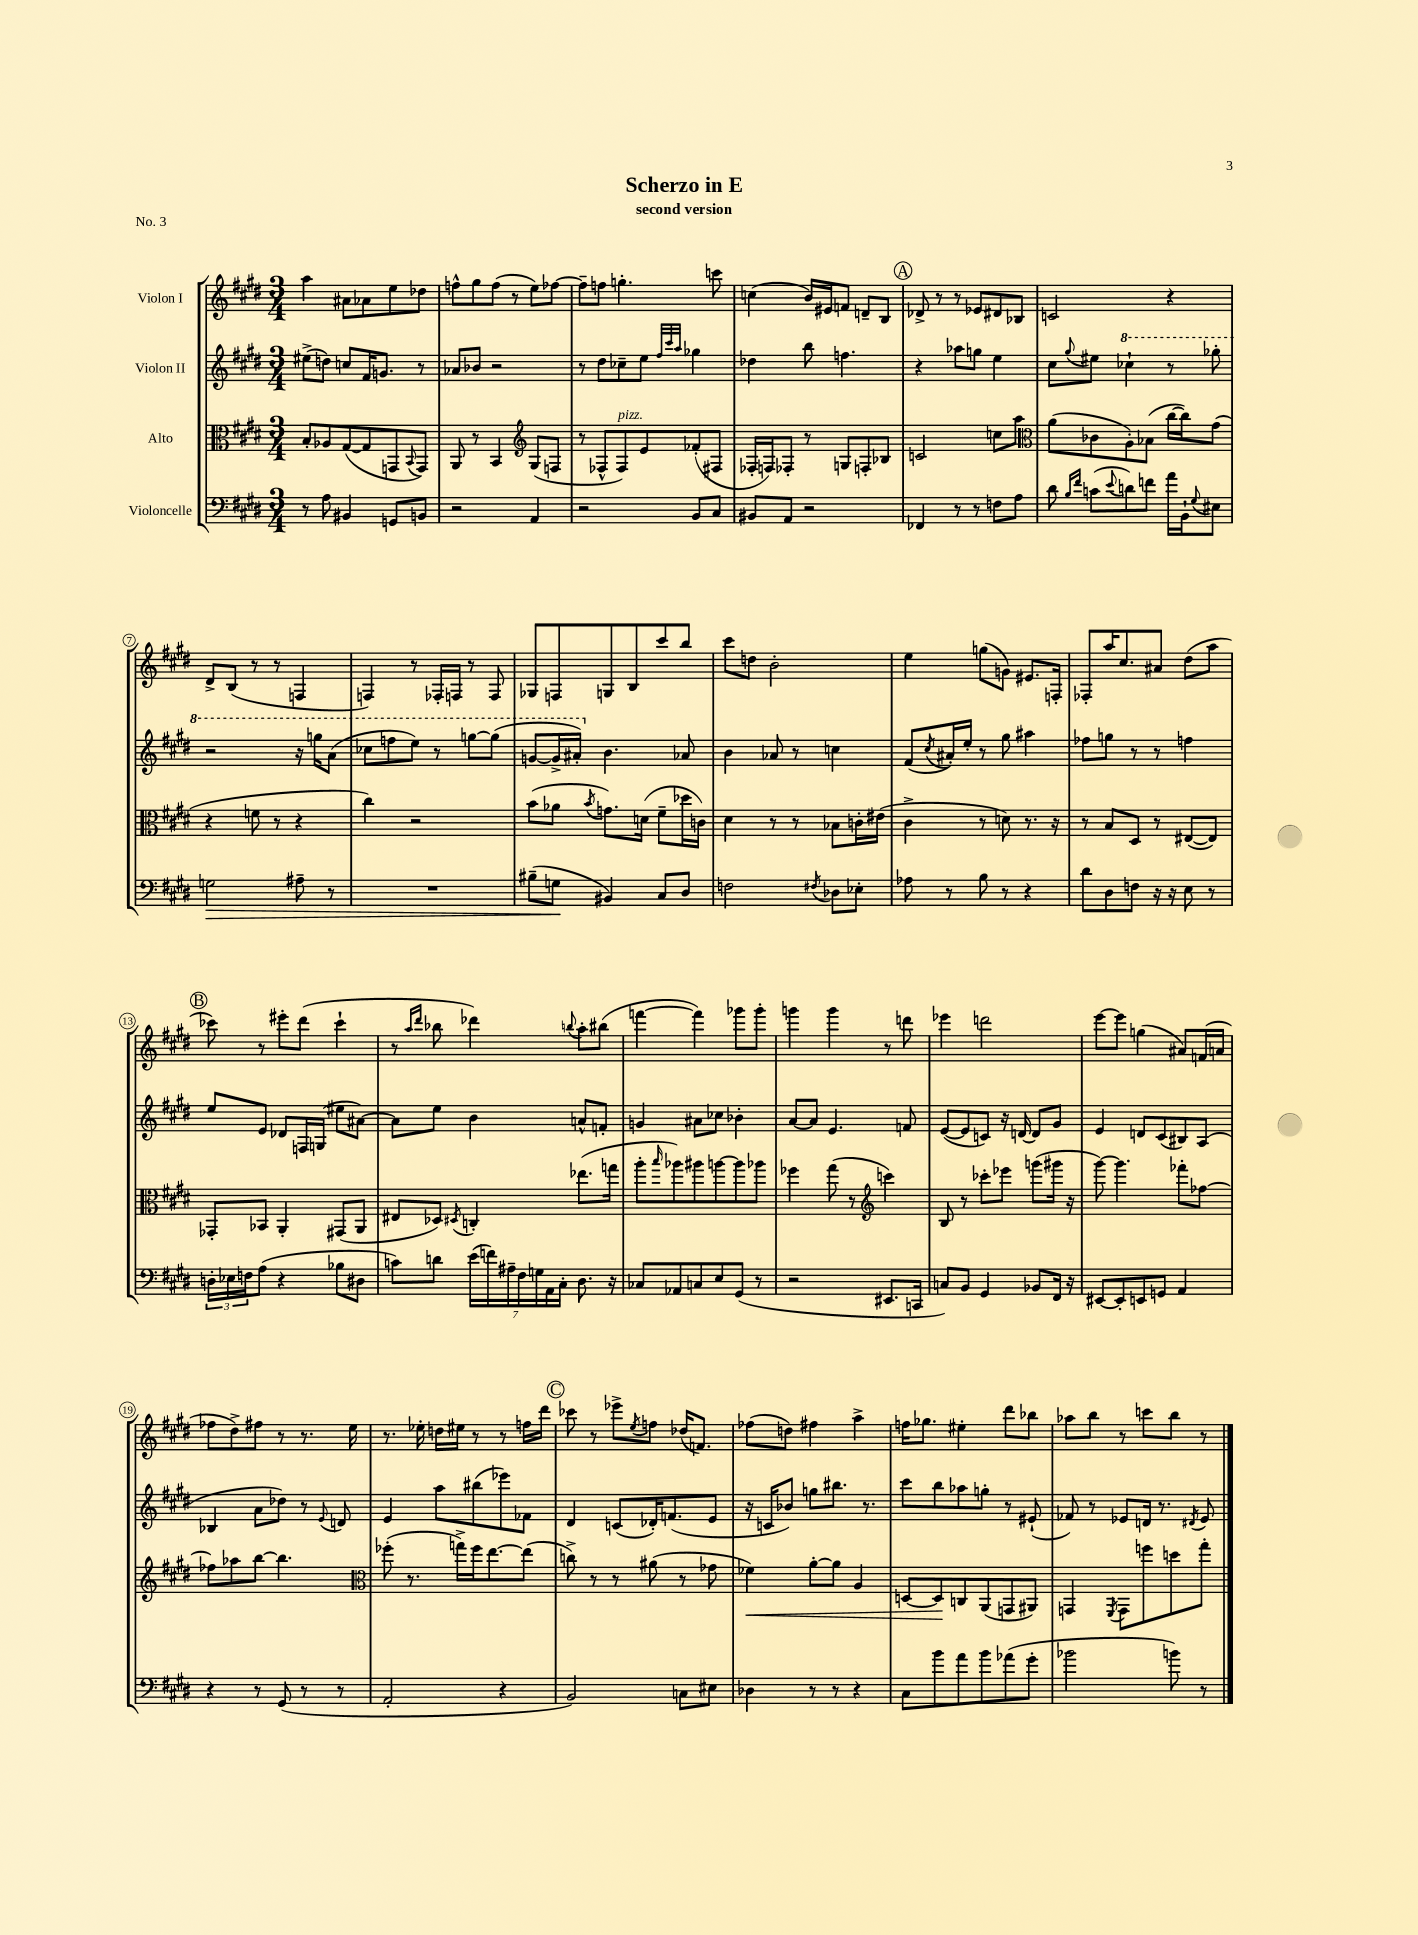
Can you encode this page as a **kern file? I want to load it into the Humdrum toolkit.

**kern	**dynam	**kern	**dynam	**kern	**kern
*part4	*part4	*part3	*part3	*part2	*part1
*staff4	*staff4	*staff3	*staff3	*staff2	*staff1
*I"Violoncelle	*	*I"Alto	*	*I"Violon II	*I"Violon I
*clefF4	*	*clefC3	*	*clefG2	*clefG2
*k[f#c#g#d#]	*	*k[f#c#g#d#]	*	*k[f#c#g#d#]	*k[f#c#g#d#]
*M3/4	*	*M3/4	*	*M3/4	*M3/4
=1	=1	=1	=1	=1	=1
8r	.	8B'/L	.	(8ee#X^\L	4aa\
8A\	.	8A-X/	.	8ddn\J)	.
4BB#X/	.	([8G#/	.	8ccn/L	8a#X\L
.	.	8G#/]	.	16f#/K	8a-X\
.	.	.	.	8.gn/J	.
8GGn/L	.	8GGn/	.	.	8ee\
.	.	8qqBB/	.	.	.
8BBn/J	.	8GG/J)	.	8r	8dd-X\J
=2	=2	=2	=2	=2	=2
2r	.	8AA/	.	8a-X/L	8ffn^^\L
.	.	8r	.	8b-X/J	8gg#\
.	.	4BB/	.	2r	(8ff\J
.	.	.	.	.	8r
*	*	*clefG2	*	*	*
4AA/	.	(8G#/L	.	.	8ee\L)
.	.	8Fn/J	.	.	[8ff-X\J
=3	=3	=3	=3	=3	=3
2r	.	8r	.	8r	8ff-~\L]
.	.	8F-X^^/L	.	8dd#\L	8ffn\J
!	!	!LO:TX:a:i:t=pizz.	!	!	!
.	.	8F-/)	.	8cc-X~\	4.ggn'\
.	.	8e/	.	8ee\J	.
.	.	.	.	32qqff#/LLL	.
.	.	.	.	32qqccc#/	.
.	.	.	.	32qqaa/JJJ	.
8BB/L	.	(8f-X'/	.	4gg-X\	.
8C#/J	.	8F#X/J	.	.	8cccn\
=4	=4	=4	=4	=4	=4
8BB#X/L	.	16F-X'/LL	.	4dd-X\	(4ccn\
.	.	16Fn/J)	.	.	.
8AA/J	.	8F-X'/J	.	.	.
2r	.	8r	.	8bb\	16b/LL)
.	.	.	.	.	16e#X/J
.	.	8Gn/L	.	4.ffn\	8fn/J
.	.	8Fn'/	.	.	8dn~/L
.	.	8B-X/J	.	.	8B/J
!!LO:REH:place=s1:t=A
=5	=5	=5	=5	=5	=5
4FF-X/	.	2cn/	.	4r	8d-X^/
.	.	.	.	.	8r
8r	.	.	.	8aa-X\L	8r
8r	.	.	.	8ggn\J	8e-X/L
8Fn\L	.	8ccn\L	.	4ee\	8d#X/
8A\J	.	8aa\J	.	.	8B-X/J
=6	=6	=6	=6	=6	=6
*	*	*clefC3	*	*	*
8d#\	.	(8a\L	.	8cc#\L	2cn/
16qqB/LL	.	.	.	.	.
16qqf#/JJ	.	.	.	8qqgg#/	.
(8cn\L	.	8c-X\	.	8ee#X\J	.
8qqe/	.	.	.	.	.
*	*	*	*	*8va	*
8dn\)	.	8A'\)	.	4ccc-X`\	.
8fn\J	.	(8B-X\J	.	.	.
16a\LL	.	[16cc#\LL	.	8r	4r
16BB`\J	.	16cc#\J])	.	.	.
8qqG#/	.	.	.	.	.
8E#X\J	.	(8g#\J	.	8ggg-X'\	.
!!LO:LB:g=z
=7	=7	=7	=7	=7	=7
!	!LO:HP:b	!	!	!	!
2Gn\	>	4r	.	2r	8d#^/L
.	.	.	.	.	(8B/J
.	.	8fn\	.	.	8r
.	.	8r	.	.	8r
8A#X~\	.	4r	.	16r	4Fn/
.	.	.	.	16gggn\KL	.
8r	.	.	.	(8aa\J	.
=8	=8	=8	=8	=8	=8
2.r	.	4cc#\)	.	8ccc-X\L	4Fn/)
.	.	.	.	8fffn\	.
.	.	2r	.	8eee\J)	8r
.	.	.	.	8r	16F-X'/LL
.	.	.	.	.	16Fn/JJ
.	.	.	.	[8gggn\L	8r
.	.	.	.	(8ggg\J]	8F/
=9	=9	=9	=9	=9	=9
(8B#X~\L	.	(8b\L	.	[8ggn/L	8G-X/L
8Gn\J	.	8a-X\J	.	16gg^/L]	8Fn/
.	.	.	.	16aa#X'/JJ)	.
.	.	8qb/	.	.	.
*	*	*	*	*X8va	*
4BB#X/)	]	8.gn\L)	.	4.b\	8Gn/
.	.	.	.	.	8B/
.	.	(16dn\Jk	.	.	.
8C#/L	.	8f#~\L	.	.	8ccc#/
8D#/J	.	16dd-X\L	.	8a-X/	8bb/J
.	.	16cn\JJ)	.	.	.
=10	=10	=10	=10	=10	=10
2Fn\	.	4d#\	.	4b\	8ccc#\L
.	.	.	.	.	8ddn\J
.	.	8r	.	8a-X/	2b'\
.	.	8r	.	8r	.
8qF#X/	.	.	.	.	.
8D-X\L	.	8B-X\L	.	4ccn\	.
8E-X'\J	.	16cn'\L	.	.	.
.	.	(16e#X\JJ	.	.	.
=11	=11	=11	=11	=11	=11
8A-X\	.	4c#^\	.	(8f#/L	4ee\
.	.	.	.	8qcc#/	.
8r	.	.	.	16a#X'/L)	.
.	.	.	.	16ee'/JJ	.
8B\	.	8r	.	8r	(8ggn\L
8r	.	8dn\)	.	8gg#\	8gn\J)
4r	.	8.r	.	4aa#X\	8.e#X/L
.	.	16r	.	.	16Fn'/Jk
=12	=12	=12	=12	=12	=12
8d#\L	.	8r	.	8ff-X\L	8F-X'/L
8D#\	.	8B/L	.	8ggn\J	16aa/K
.	.	.	.	.	8.cc#/
8Fn\J	.	8D#/J	.	8r	.
16r	.	8r	.	8r	8a#X/J
16r	.	.	.	.	.
8E\	.	([8E#X/L	.	4ffn\	(8dd#\L
8r	.	8E#/J])	.	.	8aa\J
!!LO:LB:g=z
!!LO:REH:place=s1:t=B
=13	=13	=13	=13	=13	=13
24Dn'\LL	.	8GG-X'/L	.	8ee/L	8ccc-X\)
24E-X\	.	.	.	.	.
24Fn\J	.	.	.	.	.
(8A\J	.	8BB-X/J	.	8e/J	8r
4r	.	4AA'/	.	8d-X/L	8eee#X'\L
.	.	.	.	16Fn/L	(8ddd#\J
.	.	.	.	(16Gn/JJ	.
8B-X\L	.	(8GG#X/L	.	8ee#X\L	4ccc-`\
8D#X\J	.	8AA/J	.	[8a#X\J)	.
=14	=14	=14	=14	=14	=14
8cn\L)	.	8E#X/L	.	8a#\L]	8r
.	.	.	.	.	16qqaa/LL
.	.	.	.	.	16qqddd#/JJ
8dn\J	.	8D-X/J)	.	8ee\J	8bb-X\
.	.	8qD#X/	.	.	.
(28e\LL	.	4Cn'/	.	4b\	4ddd-X\)
28fn\)	.	.	.	.	.
28A#X~\	.	.	.	.	.
28F#\	.	.	.	.	.
28Gn\	.	.	.	.	.
28AA\	.	.	.	.	.
28C#'\JJ	.	.	.	.	.
.	.	.	.	.	8qqbbn/
8.D#\	.	(8.ee-X\L	.	8an^^/L	8aa'\L
.	.	.	.	8fn'/J	(8bb#X\J
16r	.	16ggn\Jk	.	.	.
=15	=15	=15	=15	=15	=15
8C-X/L	.	8aa'\L	.	4gn/	[4fffn\
.	.	16qqbb/	.	.	.
8AA-X/	.	8aa-X\)	.	.	.
8Cn/	.	8aa#X\	.	8a#X\L	4fff\])
8E/	.	[8aan\	.	8cc-X\J	.
(8GG#/J	.	8aa\]	.	4b-X'\	8ggg-X\L
8r	.	8aa-X\J	.	.	8ggg-'\J
=16	=16	=16	=16	=16	=16
2r	.	4ff-X\	.	[8a/L	4gggn\
.	.	.	.	8a/J]	.
.	.	(8gg#\	.	4.e/	4ggg\
.	.	8r	.	.	.
*	*	*clefG2	*	*	*
8.EE#X/L	.	4cccn\)	.	.	8r
.	.	.	.	8fn/	8dddn\
16CCn/Jk	.	.	.	.	.
=17	=17	=17	=17	=17	=17
8Cn/L)	.	8B/	.	([8e/L	4eee-X\
8BB/J	.	8r	.	8e/]	.
4GG#/	.	8ccc-X'\L	.	8cn/J)	2dddn\
.	.	8eee-X\J	.	16r	.
.	.	.	.	[16dn/	.
8BB-X/L	.	(8gggn\L	.	8d/L]	.
16FF#/Jk	.	16ggg#X\Jk	.	8g#/J	.
16r	.	16r	.	.	.
=18	=18	=18	=18	=18	=18
[8EE#X/L	.	[8ggg#\)	.	4e/	[8eee\L
8EE#'/]	.	4.ggg#\]	.	.	8eee\J]
8EEn/	.	.	.	8dn/L	(4ggn\
8GGn/J	.	.	.	(8c#/	.
4AA/	.	8fff-X'\L	.	8B#X/)	8a#X/L)
.	.	[8ff-X\J	.	(8A/J	(16fn/L
.	.	.	.	.	16an/JJ
!!LO:LB:g=z
=19	=19	=19	=19	=19	=19
4r	.	8ff-X\L]	.	4B-X/	8ff-X\L
.	.	8aa-X\	.	.	8dd#^\)
8r	.	[8bb\J	.	8a\L	8ff#X\J
(8GG#/	.	4.bb\]	.	8dd-X\J)	8r
8r	.	.	.	8r	8.r
.	.	.	.	8qqe/	.
8r	.	.	.	8dn/	.
.	.	.	.	.	16ee\
=20	=20	=20	=20	=20	=20
*	*	*clefC3	*	*	*
2AA'/	.	(8ff-X'\	.	4e/	8.r
.	.	8.r	.	.	.
.	.	.	.	.	16ee-X'\
.	.	.	.	8aa\L	16ddn\LL
.	.	16ggn^\LL)	.	.	16ee#X\JJ
.	.	16ff-\J	.	(8bb#X\	8r
.	.	[8.ee\	.	.	.
4r	.	.	.	8eee-X\)	8r
.	.	(8ee\J]	.	8f-X\J	16ffn\LL
.	.	.	.	.	16ddd#\JJ
!!LO:REH:place=s1:t=C
=21	=21	=21	=21	=21	=21
2BB/)	.	8ccn^\)	.	4d#/	8ccc-X\
.	.	8r	.	.	8r
.	.	8r	.	(8cn/L	8eee-X^\L
.	.	.	.	.	8qee/
.	.	(8a#X\	.	16d-X'/K)	8ffn\J
.	.	.	.	(8.fn/	.
8Cn\L	.	8r	.	.	(16dd-X/KL
.	.	.	.	.	8.fn/J)
8E#X\J	.	8g-X\	.	8e/J	.
=22	=22	=22	=22	=22	=22
!	!	!	!LO:HP:b	!	!
4D-X\	.	4f-X\)	<	16r	(8ff-X\L
.	.	.	.	16cn/KL	.
.	.	.	.	8b-X/J)	8ddn\J)
8r	.	[8a'\L	.	8ggn\L	4ff#X\
8r	.	8a\J]	.	8.bb#X\J	.
4r	.	4A/	.	.	4aa^\
.	.	.	.	8.r	.
=23	=23	=23	=23	=23	=23
8C#\L	.	[8Dn/L	.	8ccc#\L	16ffn\KL
.	.	.	.	.	8.gg-X\J
8b\	.	8D/]	.	8bb\	.
8a\	.	8Cn/	[	8aa-X\	4ee#X'\
8b\	.	(8AA/	.	8ggn'\J	.
(8a-X\	.	8GGn/	.	8r	8ddd#\L
8g#'\J	.	8AA#X/J)	.	(8e#X`/	8bb-X\J
=24	=24	=24	=24	=24	=24
2b-X\	.	4GGn/	.	8f-X/)	8aa-X\L
.	.	.	.	8r	8bb\J
.	.	8qFF#/	.	.	.
.	.	8GG\L	.	8e-X/L	8r
.	.	8ffn\	.	16dn/Jk	8cccn\L
.	.	.	.	8.r	.
8bn\)	.	8ddn\	.	.	8bb\J
.	.	.	.	8qd#X/	.
8r	.	8gg#'\J	.	8e-/	8r
==	==	==	==	==	==
*-	*-	*-	*-	*-	*-
